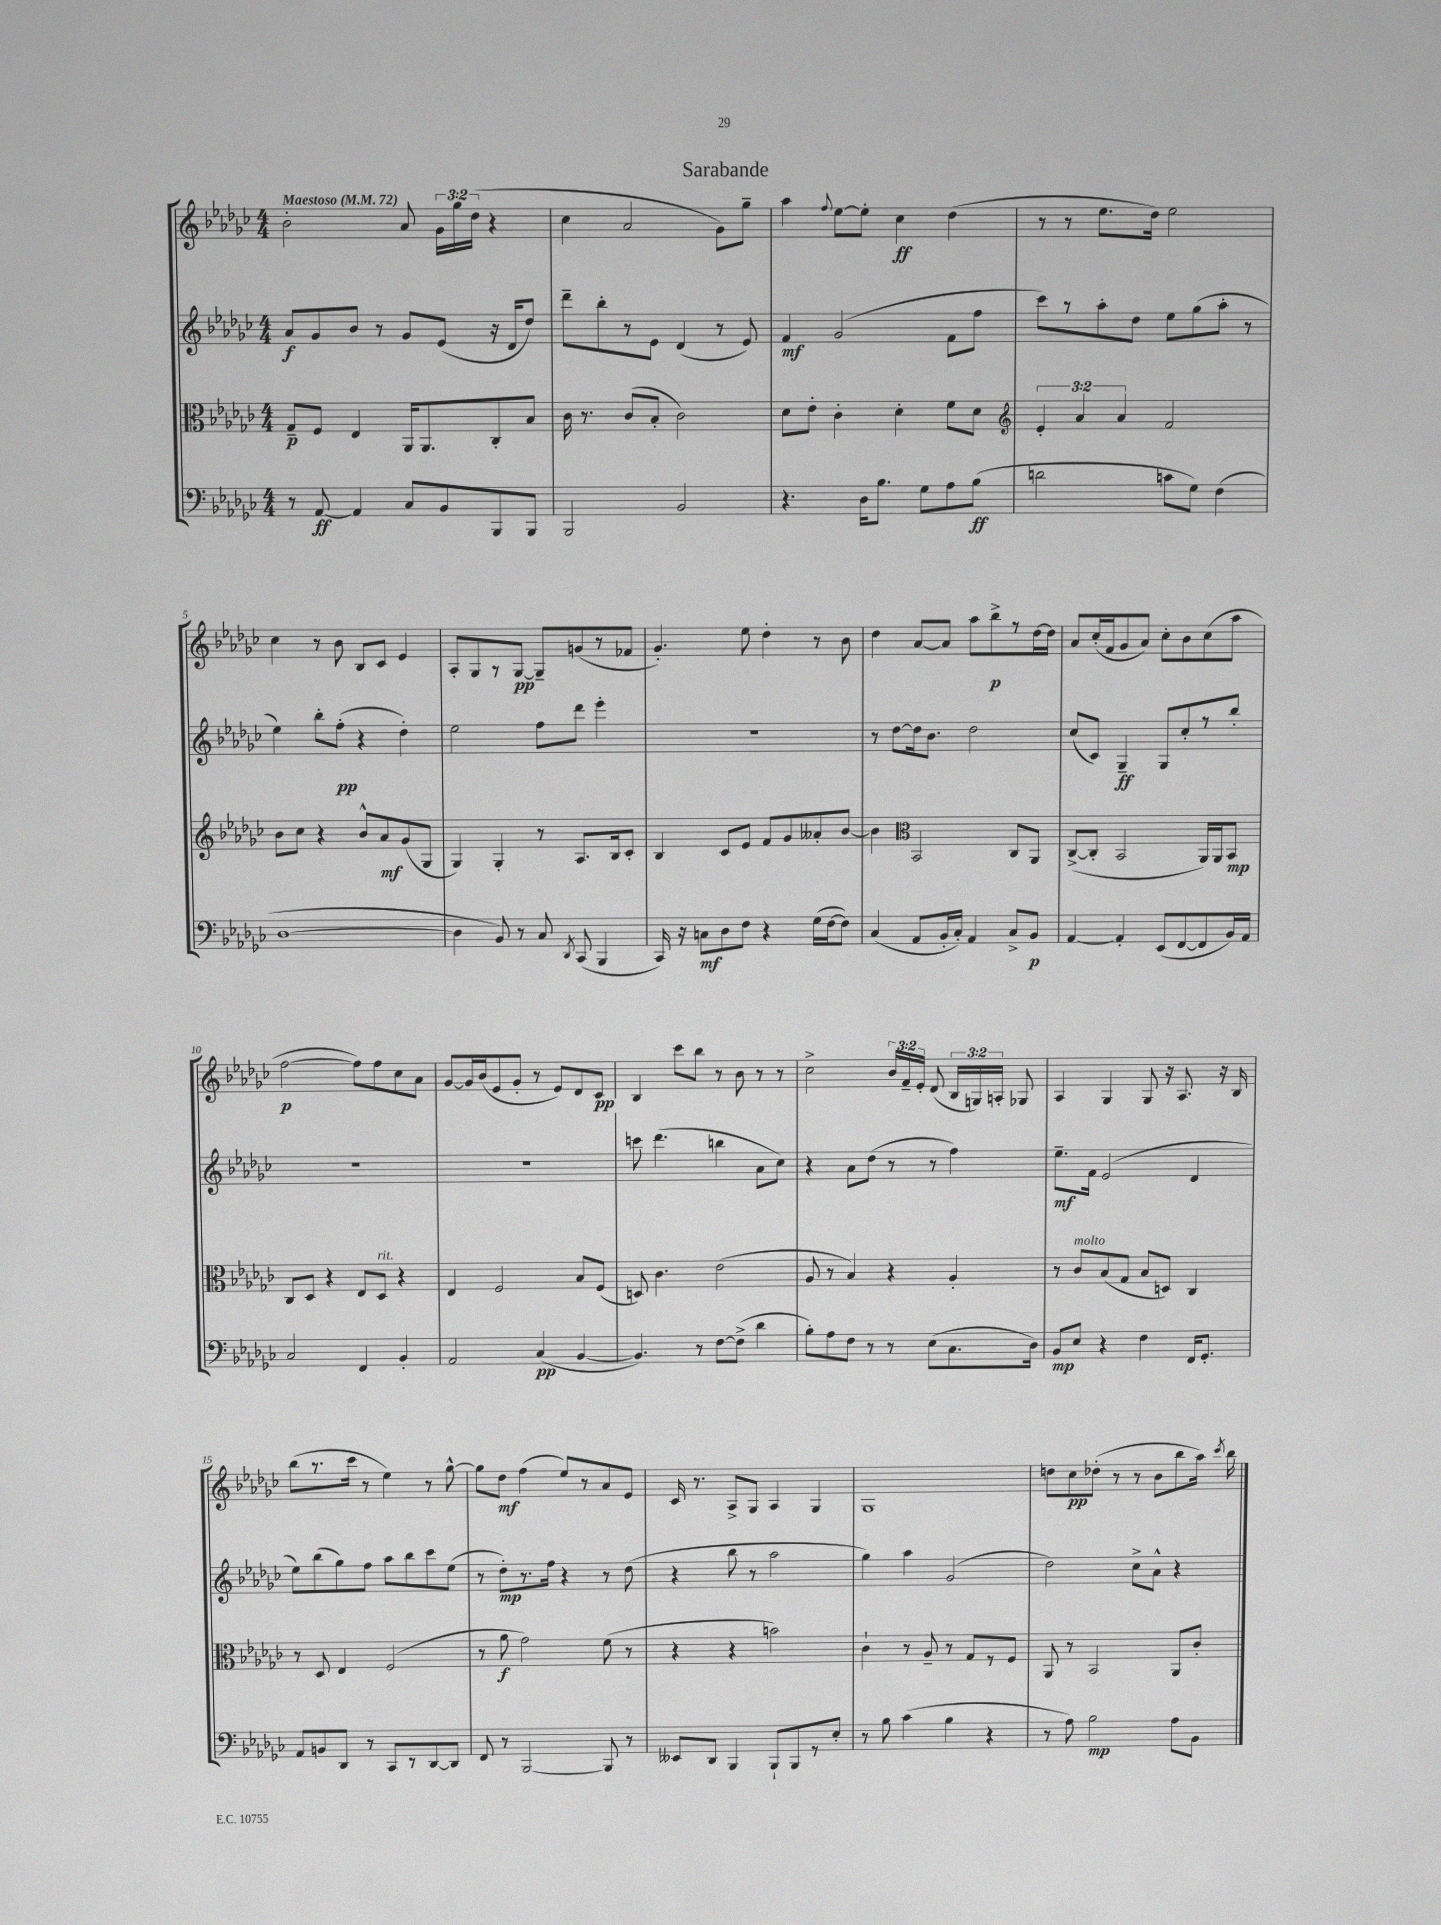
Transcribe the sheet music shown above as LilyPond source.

\header { title = "Sarabande" }
<<
\new StaffGroup <<
\new Staff = "s0" {
    \clef treble \key ges \major \numericTimeSignature \time 4/4 \override Staff.TupletNumber.text = #tuplet-number::calc-fraction-text \tempo "Maestoso" 4 = 72
    \autoBeamOff bes'2-. aes'8 \tuplet 3/2 { ges'16[ ges''16 des''16]( } r4 |
    ces''4 aes'2 ges'8[) ges''8]-- |
    aes''4 \appoggiatura { f''8 } ees''8[~ ees''8]-. ces''4\ff des''4( |
    r8 r8 ees''8.[ des''16]) ees''2 |
    ces''4 r8 bes'8 bes8[ ces'8] ees'4 |
    aes8[-. ges8 r8 ges8]~\pp ges8[-- g'8( r8 fes'8] |
    ges'4.-.) ees''8 des''4-. r8 bes'8 |
    des''4 aes'8[~ aes'8] aes''8[ bes''8->\p r8 des''16~ des''16] |
    aes'8[ ces''16-.( f'16 ges'8 aes'8]) ces''8[-. bes'8 ces''8( aes''8] |
    f''2~\p f''8[) f''8 ces''8 aes'8] |
    ges'8[~ ges'16 bes'16( ees'8 ges'8]-. r8 ees'8[) des'8 ces'8]\pp |
    bes4 ces'''8[ bes''8] r8 bes'8 r8 r8 |
    ces''2-> \tuplet 3/2 { bes'16[ f'16-- ees'16]-. } des'8( \tuplet 3/2 { bes16[ g16) a16]-. } ges8 |
    aes4 ges4 ges8 r16 aes8. r16 bes16 |
    bes''8[( r8. ces'''16] r8 ees''4) r8 ges''8~-^ |
    ges''8[ des''8]\mf f''4( ees''8[) r8 aes'8 ees'8] |
    ces'16 r8. aes8[-> ges8] aes4 ges4 |
    ges1 |
    d''8[ ces''8\pp des''8]-.( r8 r8 bes'8[ bes''8 aes''16]) \acciaccatura { ces'''8 } bes''16 \bar "|." |
}
\new Staff = "s1" {
    \clef treble \key ges \major \numericTimeSignature \time 4/4
    \autoBeamOff aes'8[\f ges'8 bes'8] r8 ges'8[ ees'8]( r16 des'16[ des''8]) |
    des'''8[-- bes''8-. r8 ees'8] des'4( r8 ees'8) |
    f'4\mf ges'2( f'8[ f''8] |
    ces'''8[) r8 aes''8-. des''8] ees''8[ ges''8( aes''8]-. r8 |
    ees''4) bes''8[-. f''8]-.\pp( r4 des''4-.) |
    ees''2 f''8[ des'''8] ees'''4-. |
    R1 |
    r8 des''8[~ des''16 bes'8.] des''2 |
    ces''8[( ces'8]) ges4--\ff ges8[ ces''8-. r8 bes''8]-. |
    r1 |
    R1 |
    c'''8 des'''4.( b''4 aes'8[ ces''8]) |
    r4 aes'8[ des''8]( r8 r8 f''4) |
    ees''8.[--\mf f'16] ees'2( des'4 |
    ees''8[) bes''8( ges''8) f''8] aes''8[ bes''8 ces'''8 ees''8]( |
    r8 des''8[-.\mp) r8. f''16] r4 r8 des''8( |
    r4 bes''8 r8 aes''2 |
    ges''4) aes''4 ges'2( |
    des''2) ces''8[-> aes'8]-^ r4 \bar "|." |
}
\new Staff = "s2" {
    \clef alto \key ges \major \numericTimeSignature \time 4/4 \override Staff.TupletNumber.text = #tuplet-number::calc-fraction-text
    \autoBeamOff ges8[--\p f8] ees4 aes,16[ aes,8. ces8-. bes8] |
    ces'16 r8. ces'8[( bes8]-. ces'2) |
    des'8[ ees'8]-. ces'4-. des'4-. f'8[ des'8] |
    \clef treble \tuplet 3/2 { ees'4-. aes'4 aes'4 } f'2 |
    bes'8[ ces''8] r4 bes'8[-^ aes'8\mf ges'8( ges8] |
    ges4) ges4-. r8 aes8.[ bes16 ces'8]-. |
    bes4 ces'8[ ees'8] f'8[ ges'8 aeses'8-. bes'8]~ |
    bes'4 \clef alto bes,2 ces8[ aes,8] |
    ces8[~->( ces8]-. bes,2 aes,16[) aes,16 bes,8]\mp |
    ces8[ des8] r4 ees8[ des8]^\markup { \italic "rit." } r4 |
    ees4 f2 bes8[ f8]( |
    d8) ces'4. ees'2( |
    aes8 r8 bes4) r4 aes4-. |
    r8 ces'8[^\markup { \italic "molto" } bes8( ges8] bes8[ d8]) ces4 |
    r8 des8 ees4 f2( |
    r8 aes'8\f ges'2) f'8( r8 |
    r4 r4 b'2) |
    ces'4-! r8 aes8-- r8 ges8[ r8 f8] |
    aes,8 r8 bes,2 aes,8[ ces'8]-. \bar "|." |
}
\new Staff = "s3" {
    \clef bass \key ges \major \numericTimeSignature \time 4/4
    \autoBeamOff r8 aes,8~\ff aes,4 ces8[ bes,8 bes,,8 bes,,8] |
    bes,,2 bes,2 |
    r4. des16[ bes8.] ges8[ aes8 bes8]\ff( |
    d'2 c'8[ ges8]) f4( |
    des1~ |
    des4 bes,8) r8 ces8 \acciaccatura { des,8 } ces,8( bes,,4 |
    ces,16) r16 c8[\mf des8 f8] r4 ges16[( f16~ f8]) |
    ces4( aes,8[ bes,16-. ces16]-.) aes,4 ces8[-> bes,8]\p |
    aes,4~ aes,4-. ees,8[( f,8~ f,8 bes,16) aes,16] |
    ces2 f,4 bes,4-. |
    aes,2 ces4\pp( bes,4~ |
    bes,4.) r8 f8[~ f8]->( des'4 |
    bes8[-.) aes8 f8] r8 r8 ees8[( ces8. des16]) |
    bes,8[\mp ees8] r4 f4 f,16[ ges,8.]-. |
    aes,8[ b,8 des,8] r8 ces,8[ r8 des,8~ des,8] |
    f,8 r8 bes,,2~ bes,,8 r8 |
    eeses,8[ des,8] bes,,4 bes,,8[-! bes,,8 r8 ees8]-. |
    r8 bes8 ces'4( bes4 r4 |
    r8 aes8) bes2\mp aes8[ bes,8] \bar "|." |
}
>>
>>
